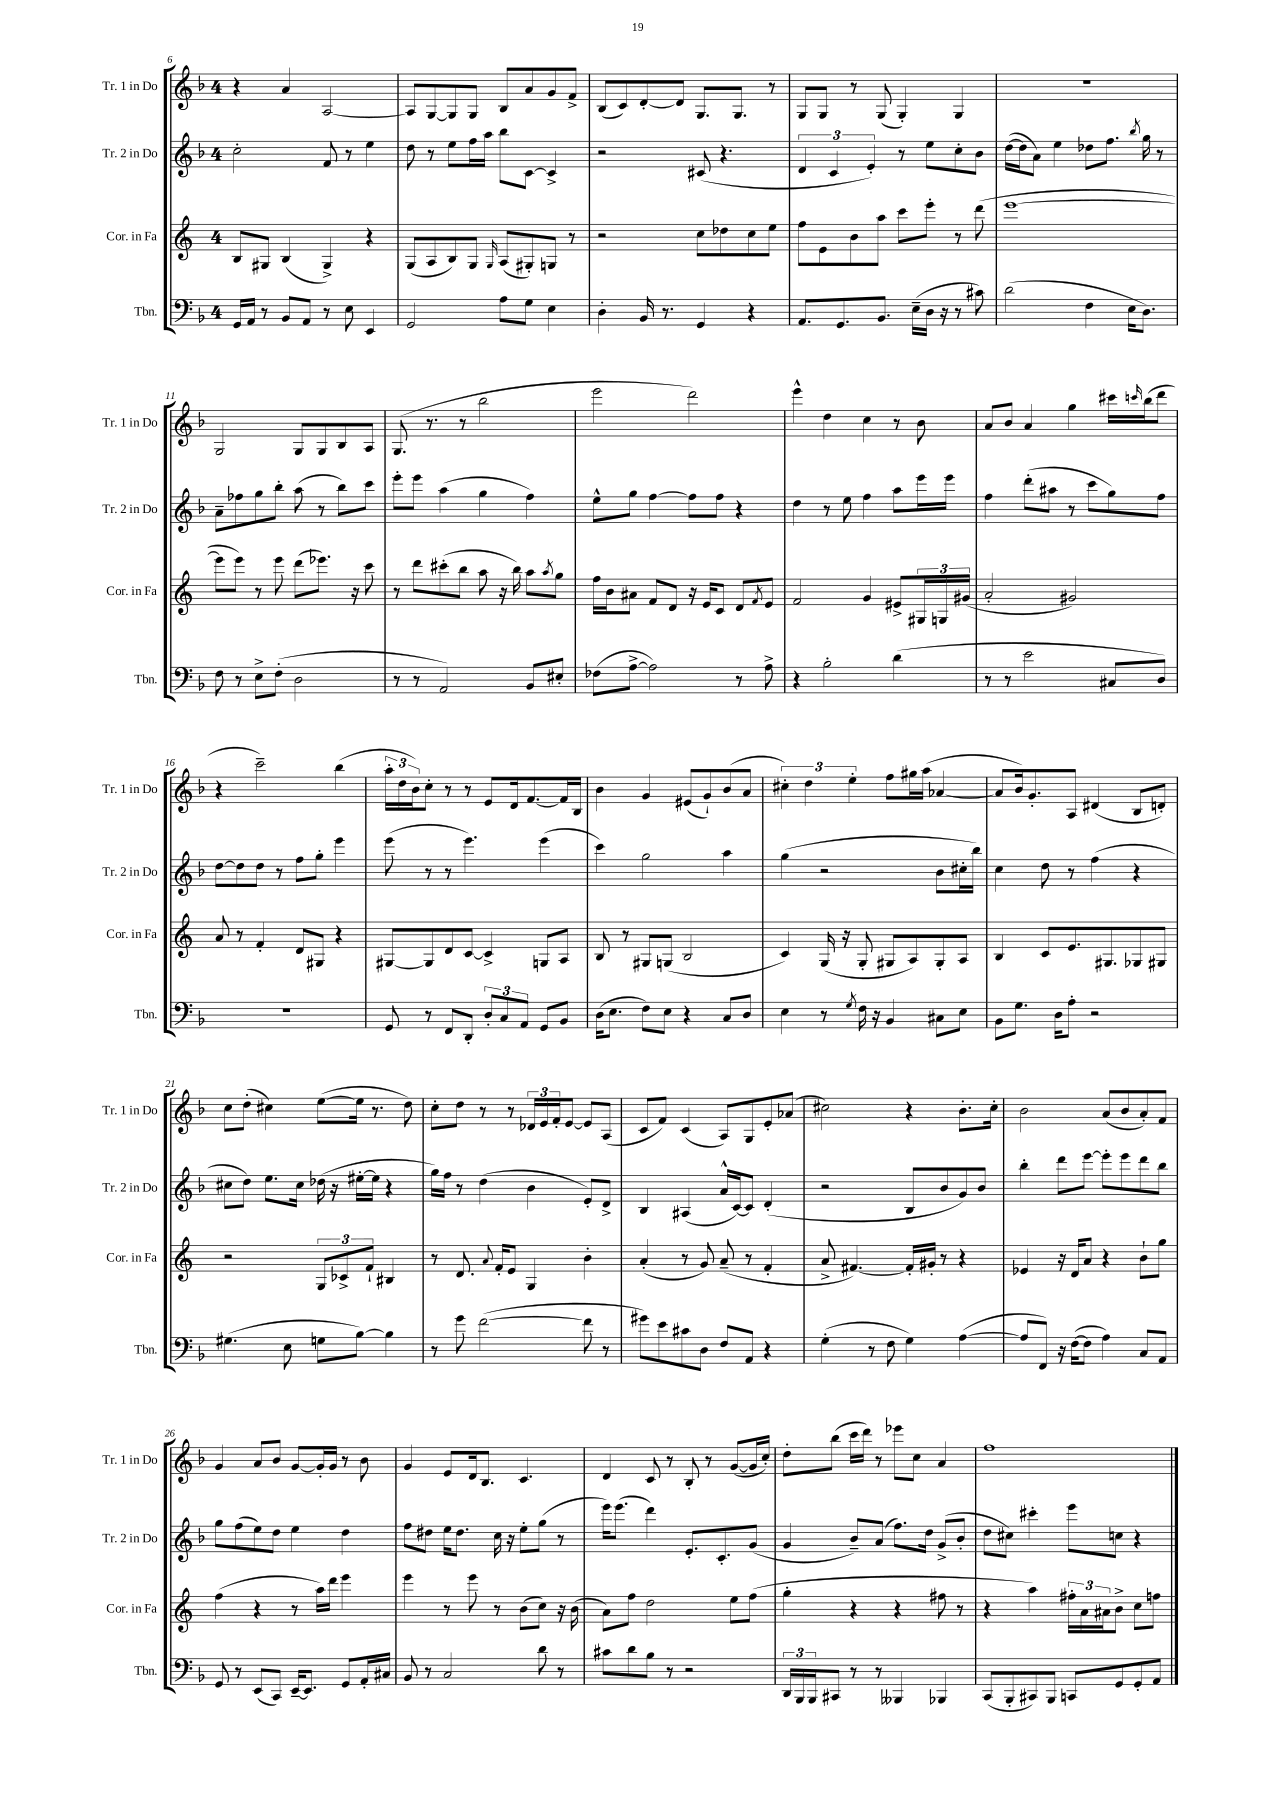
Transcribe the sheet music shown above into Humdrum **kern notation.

**kern	**kern	**kern	**kern
*staff4	*staff3	*staff2	*staff1
*clefF4	*clefG2	*clefG2	*clefG2
*k[b-]	*k[]	*k[b-]	*k[b-]
*M4/4	*M4/4	*M4/4	*M4/4
16GG/LL	8B/L	2cc'\	4r
16AA/JJ	.	.	.
8r	8G#/J	.	.
8BB-/L	(4B/	.	4a/
8AA/J	.	.	.
8r	4G#^/)	8f/	[2A/
8E\	.	8r	.
4EE/	4r	4ee\	.
=	=	=	=
2GG/	(8G/L	8dd\	8A/]L
.	8A/	8r	[8G/
.	8B/)	8ee\L	8G/]
.	8G/J	16ff\L	8G/J
.	.	16aa\JJ	.
.	16qqG/	.	.
8A\L	(8A/L	8bb-\L	8B-/L
8G\J	8G#'/)	[8c\J	8a/
4E\	8G/J	4c^/]	8g/
.	8r	.	8f^/J
=	=	=	=
4D'\	2r	2r	(8B-/L
.	.	.	8c/)
16BB-/	.	.	[8d'/
8.r	.	.	.
.	.	.	8d/]J
4GG/	8cc\L	(8c#/	8.G/L
.	8dd-\	4.r	.
.	.	.	8.G/J
4r	8cc\	.	.
.	8ee\J	.	8r
=	=	=	=
8.AA/L	8ff\L	6d/	8G/L
.	8e\	.	8G/J
.	.	6c/	.
8.GG/	.	.	.
.	8b\	.	8r
.	.	6e'/)	.
8.BB-/J	8aa\J	.	(8G/
.	8ccc\L	8r	4G'/)
(16E~\LL	.	.	.
16D\JJ	8eee'\J	8ee\L	.
16r	.	.	.
8r	8r	8cc'\	4G/
8c#\)	(8ddd\	8b-\J	.
=	=	=	=
(2d\	[1eee	([16dd\LL	1r
.	.	16dd\]J	.
.	.	8a\J)	.
.	.	4ee\	.
4F\	.	8dd-\L	.
.	.	8.ff\J	.
16E\LK	.	.	.
.	.	8qbb-/	.
8.D\J)	.	16gg\	.
.	.	8r	.
=	=	=	=
8F\	8eee\]L	8a~\L	2G/
8r	8eee\J)	8ff-\	.
8E^\L	8r	8gg\	.
(8F'\J	8eee\	8bb-'\J	.
2D\	(8ddd\L	(8aa\	8G/L
.	8.eee-\J)	8r	8G/
.	.	8bb-\L)	8B-/
.	16r	.	.
.	8ccc\	8ccc\J	8A/J
=	=	=	=
8r	8r	8eee'\L	(8.G/
8r	8ddd\L	8eee\J	.
.	.	.	8.r
2AA/)	(8ccc#'\	(4aa\	.
.	8bb\J	.	8r
.	8aa\	4gg\	2bb-\
.	16r	.	.
.	16bb\)	.	.
8BB-/L	8aa\L	4ff\)	.
.	8qaa/	.	.
8E#'/J	8gg\J	.	.
=	=	=	=
(8F-\L	16ff\LL	8ee^^\L	2eee\
.	16b\J	.	.
[8A^\J	8a#\J	8gg\J	.
2A\])	8f/L	[4ff\	.
.	8d/J	.	.
.	16r	8ff\]L	2ddd\)
.	16e/LK	.	.
.	8c/J	8ff\J	.
8r	8d/L	4r	.
.	8qf/	.	.
8A^\	8e/J	.	.
=	=	=	=
4r	2f/	4dd\	4eee^^\
2B-'\	.	8r	4dd\
.	.	8ee\	.
.	4g/	4ff\	4cc\
(4d\	8e#^/L	8aa\L	8r
.	24G#/L	16eee\L	8b-\
.	24G/	.	.
.	.	16eee\JJ	.
.	(24g#/JJ	.	.
=	=	=	=
8r	2a'/	4ff\	8a/L
8r	.	.	8b-/J
2e\	.	(8ddd'\L	4a/
.	.	8aa#\J	.
.	2g#/)	8r	4gg\
.	.	8ccc\L	.
8C#/L	.	8gg\)	16ccc#\LL
.	.	.	16qqccc/
.	.	.	(16bb-\J
8D/J)	.	8ff\J	8ddd\J
=	=	=	=
1r	8a/	[8dd\L	4r
.	8r	8dd\]	.
.	4f'/	8dd\J	2ccc~\)
.	.	8r	.
.	8d/L	8ff\L	.
.	8G#/J	8gg'\J	.
.	4r	4eee\	(4bb-\
=	=	=	=
8GG/	[8G#/L	(8eee\	24aa'\LL
.	.	.	24dd\
.	.	.	24b-\J)
8r	8G#/]	8r	8cc'\J
8FF/L	8d/	8r	8r
8DD'/J	[8c/J	4.eee\)	8r
12D'/L	4c^/]	.	8e/L
12C/	.	.	.
.	.	.	16d/k
12AA/J	.	.	.
.	.	.	[8.f/
8GG/L	8G/L	(4eee\	.
8BB-/J	8A/J	.	16f/]L
.	.	.	16B-/JJ
=	=	=	=
(16D\LK	8B/	4ccc\)	4b-\
8.E\J	.	.	.
.	8r	.	.
8F\L)	8G#/L	2gg\	4g/
8E\J	(8G/J	.	.
4r	2B/	.	(8e#/L
.	.	.	8g`/)
8C/L	.	4aa\	(8b-/
8D/J	.	.	8a/J
=	=	=	=
4E\	4c/)	(4gg\	6cc#'\)
.	.	.	6dd\
8r	(16G/	2r	.
.	16r	.	.
.	.	.	6ee'\
8qG/	.	.	.
16F\	8G'/	.	.
16r	.	.	.
4BB-/	8G#/L	.	8ff\L
.	8A/)	.	16gg#\L
.	.	.	(16aa\JJ
8C#\L	8G#'/	8b-\L	[4a-/
8E\J	8A/J	16cc#'\L	.
.	.	16bb-\JJ)	.
=	=	=	=
8BB-\L	4B/	4cc\	8a-/]L
8.G\J	.	.	16b-/k)
.	.	.	8.g'/
.	8c/L	8dd\	.
16D\LK	.	.	.
8A'\J	8.e/	8r	8A/J
2r	.	(4ff\	(4d#/
.	8.G#/	.	.
.	8G-/	4r	8B-/L
.	8G#/J	.	8d'/J)
=	=	=	=
(4.G#\	2r	8cc#\L	8cc\L
.	.	8dd\J)	(8dd'\J
.	.	8.ee\L	4cc#\)
8E\	.	.	.
.	.	16cc#\Jk	.
8G\L	12G/L	(16dd-\	([8ee\L
.	.	16r	.
.	12c-^/	.	.
[8B-\J)	.	[16ee#'\LL	16ee\]Jk
.	12f`/J	.	.
.	.	16ee#\]JJ	8.r
4B-\]	4B#/	4r	.
.	.	.	8dd\)
=	=	=	=
8r	8r	16gg\LL)	8cc'\L
.	.	16ff\JJ	.
8g\	8.d/	8r	8dd\J
([2f\	.	(4dd\	8r
.	8qqa/	.	.
.	16f'/LK	.	.
.	8e/J	.	8r
.	4G/	4b-\	24d-/LL
.	.	.	24e/
.	.	.	24f'/J
.	.	.	[8e/J
8f\]	4b'\	8e'/L)	8e/]L
8r	.	8d^/J	(8A/J
=	=	=	=
8g#\L)	(4a'/	4B-/	8c/L
8e\	.	.	8f/J)
8c#\	8r	(4A#/	(4c/
8D\J	8g/)	.	.
8F/L	(8a~/	16a^^/LL	8A/L)
.	.	[16c/J)	.
8AA/J	8r	8c/]J	8G/
4r	4f'/	(4d'/	8e'/
.	.	.	(8a-/J
=	=	=	=
(4G'\	8a^/	2r	2cc#\)
.	[4.f#/)	.	.
8r	.	.	.
8F\	.	.	.
4G\)	16f#'/]LL	8B-/L	4r
.	16g#'/JJ	.	.
.	8r	8b-/	.
([4A\	4r	8g/)	8.b-'\L
.	.	8b-/J	.
.	.	.	16cc#'\Jk
=	=	=	=
8A/]L	4e-/	4bb-'\	2b-\
8FF/J)	.	.	.
16r	16r	8ddd\L	.
([16F\LK	16d/LK	.	.
8F\]J	8a/J	[8eee\J	.
4A\)	4r	8eee'\]L	(8a/L
.	.	8eee\	8b-/
8C/L	8b`\L	8ddd\	8a'/)
8AA/J	8gg\J	8bb-\J	8f/J
=	=	=	=
8GG/	(4ff\	8gg\L	4g/
8r	.	(8ff\	.
(8EE/L	4r	8ee\)	8a/L
8CC/J)	.	8dd\J	8b-/J
[16EE~/LK	8r	4ee\	[8g/L
8.EE/]J	.	.	.
.	16aa\LL)	.	16g'/]L
.	16ddd\JJ	.	16g/JJ
8GG/L	4eee\	4dd\	8r
16AA'/L	.	.	8b-\
16C#/JJ	.	.	.
=	=	=	=
8BB-/	4eee\	8ff\L	4g/
8r	.	8dd#\J	.
2C/	8r	16ee\LK	8e/L
.	.	8.dd#\J	.
.	8eee\	.	16d/k
.	.	.	8.B-/J
.	8r	16cc\	.
.	.	16r	.
.	(8b\L	8ee'\L	4.c/
8d\	8cc\J)	(8gg\J	.
8r	16r	8r	.
.	(16b\	.	.
=	=	=	=
8c#\L	8a\L)	16eee\LK)	4d/
.	.	(8.eee\J	.
8d\	8ff\J	.	.
8B-\J	2dd\	4ddd\)	8c/
8r	.	.	8r
2r	.	8.e'/L	8B-'/
.	.	.	8r
.	.	8.c'/	.
.	8ee\L	.	([8g/L
.	(8ff\J	(8g/J	16g/]L
.	.	.	16cc'/JJ)
=	=	=	=
24DD/LL	4gg'\	4g/	8dd'\L
24BBB-/	.	.	.
24BBB-/J	.	.	.
8CC#/J	.	.	(8bb-\J
8r	4r	8b-~/L)	16ccc\LL
.	.	.	16ddd\JJ)
8r	.	(8a/J	8r
4BBB--/	4r	8.ff\L)	8eee-\L
.	.	.	8cc\J
.	.	16dd\Jk	.
4BBB-/	8ff#\	(8g^/L	4a/
.	8r	8b-'/J	.
=	=	=	=
(8CC/L	4r	8dd\L	1ff
8BBB-'/	.	8cc#\J)	.
8CC#/)	4aa\)	4ccc#'\	.
8BBB-/J	.	.	.
8CC/L	24ff#'\LL	8eee\L	.
.	24a\	.	.
.	24a#\J	.	.
8GG/	8b^\J	8cc\J	.
8GG'/	8cc\L	4r	.
8AA/J	8ff\J	.	.
==	==	==	==
*-	*-	*-	*-
